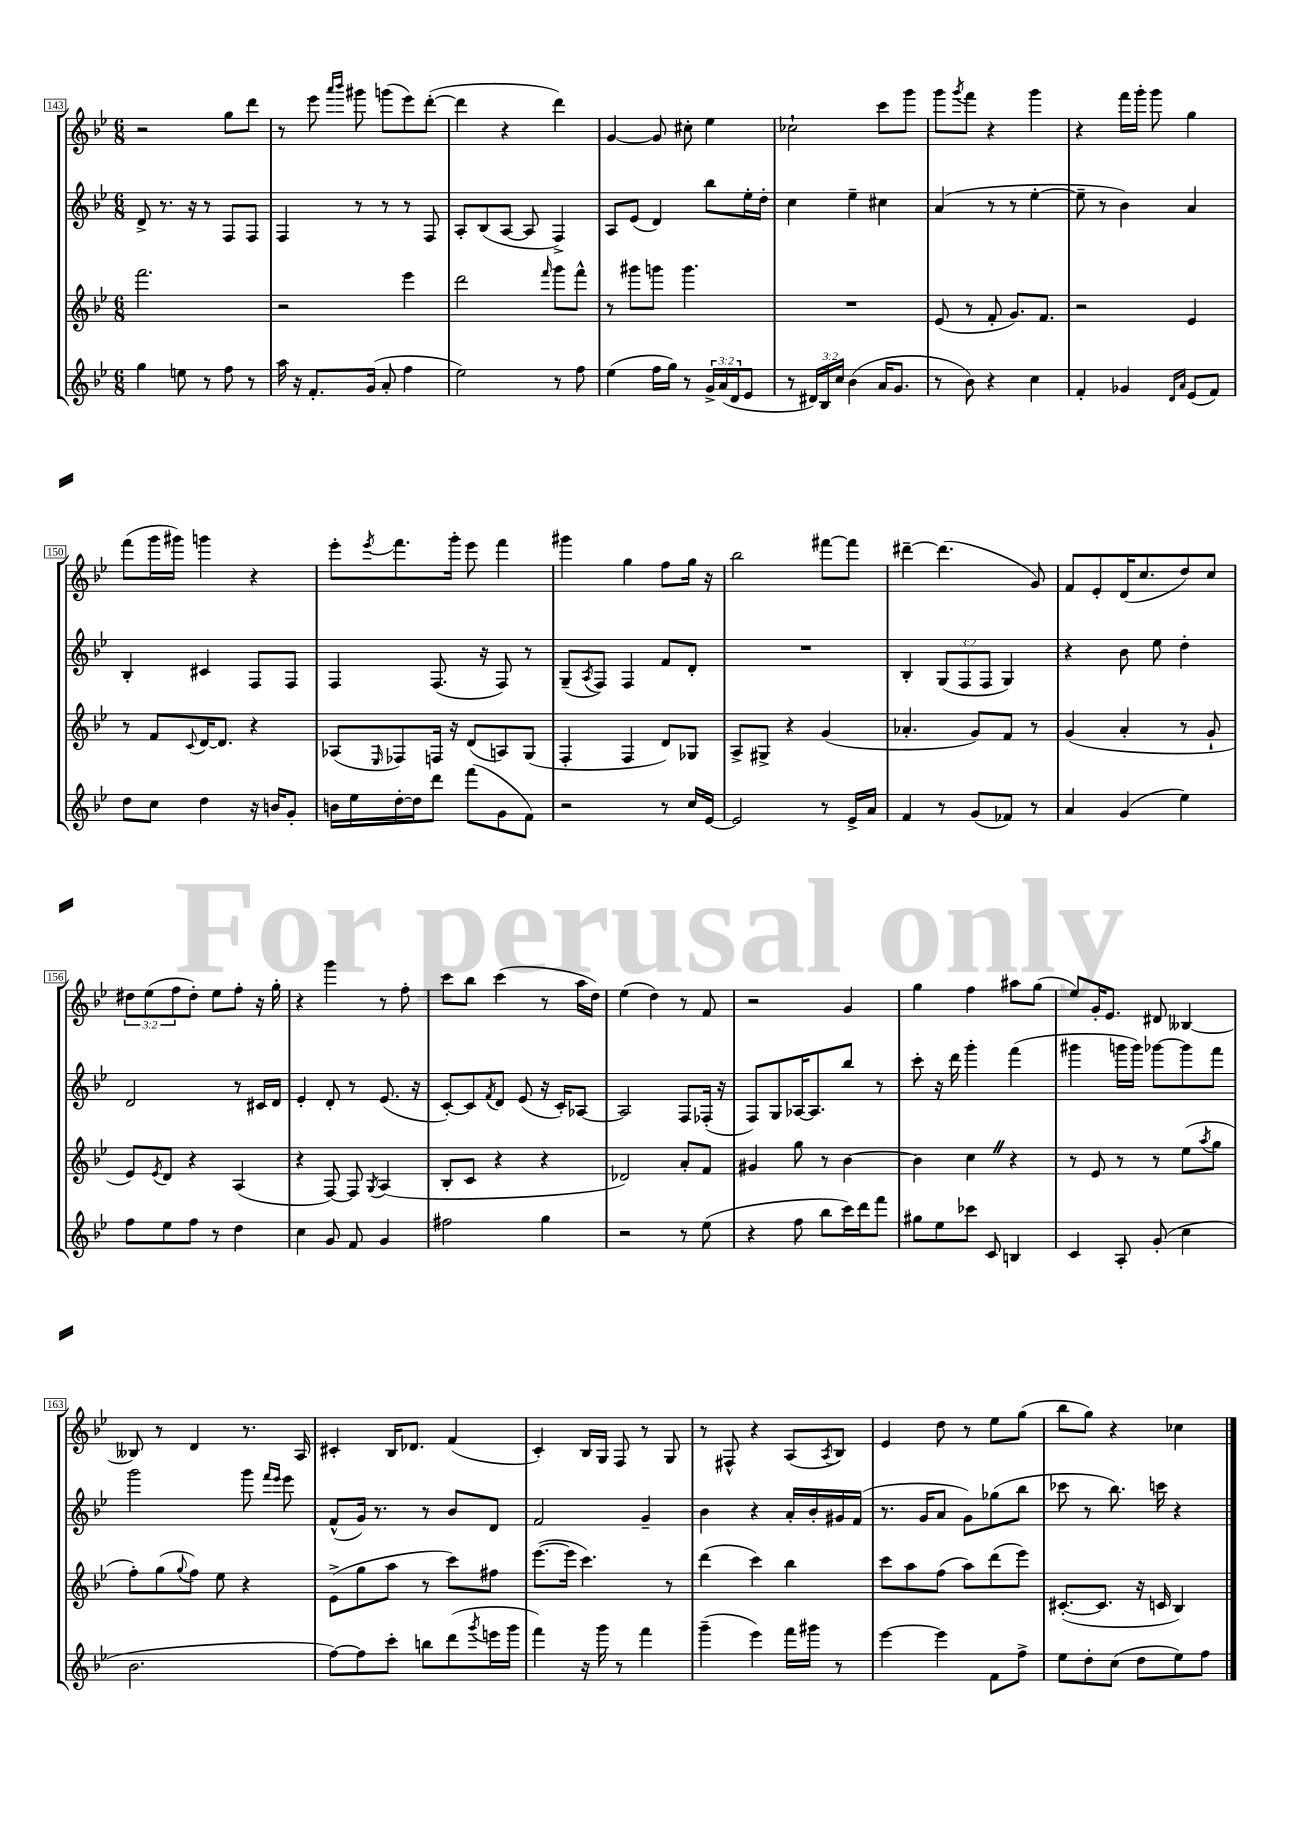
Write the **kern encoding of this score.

**kern	**kern	**kern	**kern
*staff4	*staff3	*staff2	*staff1
*clefG2	*clefG2	*clefG2	*clefG2
*k[b-e-]	*k[b-e-]	*k[b-e-]	*k[b-e-]
*M6/8	*M6/8	*M6/8	*M6/8
4gg\	2.fff\	8d^/	2r
.	.	8.r	.
8ee\	.	.	.
.	.	16r	.
8r	.	8r	.
8ff\	.	8F/L	8gg\L
8r	.	8F/J	8ddd\J
=	=	=	=
16aa\	2r	4F/	8r
16r	.	.	.
8.f'/L	.	.	8eee-\
.	.	.	16qqaaa/LL
.	.	.	16qqbbb-/JJ
.	.	8r	8ggg#\
(16g/Jk	.	.	.
8a'/	.	8r	(8ggg\L
4ff\	4eee-\	8r	8eee-\)
.	.	8F/	([8ddd'\J
=	=	=	=
2ee-\)	2ddd\	8A'/L	4ddd\]
.	.	(8B-/	.
.	.	[8A/J	4r
.	.	8A/]	.
.	16qqfff/	.	.
8r	8ggg\L	4F^/)	4ddd\)
8ff\	8fff^^\J	.	.
=	=	=	=
(4ee-\	8r	8A/L	[4g/
.	8ggg#\L	(8e-/J	.
16ff\LL	8ggg\J	4d/)	8g/]
16gg\JJ)	.	.	.
8r	4.ggg\	.	8cc#'\
24g^/LL	.	8bb-\L	4ee-\
(24a/	.	.	.
24d/J	.	.	.
8e-/J	.	16ee-'\L	.
.	.	16dd'\JJ	.
=	=	=	=
8r	2.r	4cc\	2cc-`\
24d#/LL)	.	.	.
24B-/	.	.	.
24cc/JJ	.	.	.
(4b-\	.	4ee-~\	.
16a/LK	.	4cc#\	8ccc\L
8.g/J	.	.	.
.	.	.	8ggg\J
=	=	=	=
8r	(8e-/	(4a/	8ggg\L
.	.	.	8qggg/
8b-\)	8r	.	8fff\J
4r	8f'/	8r	4r
.	8.g/L)	8r	.
4cc\	.	[4ee-'\	4ggg\
.	8.f/J	.	.
=	=	=	=
4f'/	2r	8ee-~\]	4r
.	.	8r	.
4g-/	.	4b-\)	16fff\LL
.	.	.	16ggg'\JJ
.	.	.	8ggg\
16qqd/LL	.	.	.
16qqa/JJ	.	.	.
(8e-/L	4e-/	4a/	4gg\
8f/J)	.	.	.
=	=	=	=
8dd\L	8r	4B-'/	(8fff\L
8cc\J	8f/L	.	16ggg\L
.	.	.	16ggg#\JJ)
.	8qqc/	.	.
4dd\	[16d/K	4c#/	4ggg\
.	8.d/]J	.	.
16r	4r	8F/L	4r
16b/LK	.	.	.
8g'/J	.	8F/J	.
=	=	=	=
16b\LL	(8A-/L	4F/	8eee-'\L
16ee-\	.	.	.
.	16qqE-/	.	8qeee-/
[16dd'\	8F-/)	.	8.fff\
16dd\]J	.	.	.
8ddd\J	16F/Jk	(8.F/	.
.	16r	.	16ggg'\Jk
(8fff\L	(8d/L	.	8eee-\
.	.	16r	.
8g\	8A/)	8F/)	4fff\
8f\J)	(8G/J	8r	.
=	=	=	=
2r	4F'/	(8G~/L	4ggg#\
.	.	8qA/	.
.	.	8F/J)	.
.	4F/	4F/	4gg\
8r	8d/L)	8f/L	8ff\L
16cc/LL	8G-/J	8d'/J	16gg\Jk
[16e-/JJ	.	.	16r
=	=	=	=
2e-/]	8A^/L	2.r	2bb-\
.	8G#^/J	.	.
.	4r	.	.
8r	(4g/	.	[8fff#\L
16e-^/LL	.	.	8fff#\]J
16a/JJ	.	.	.
=	=	=	=
4f/	4.a-'/	4B-'/	[4ddd#~\
8r	.	(12G/L	(4.ddd#\]
.	.	12F/	.
(8g/L	8g/L)	.	.
.	.	12F/J	.
8f-/J)	8f/J	4G/)	.
8r	8r	.	8g/)
=	=	=	=
4a/	(4g/	4r	8f/L
.	.	.	8e-'/
(4g/	4a'/	8b-\	(16d/K
.	.	.	8.cc/
.	.	8ee-\	.
4ee-\)	8r	4dd'\	8dd/)
.	8g`/	.	8cc/J
=	=	=	=
8ff\L	8e-/L)	2d/	12dd#\L
.	.	.	(12ee-\
.	8qe-/	.	.
8ee-\	8d/J	.	.
.	.	.	12ff\
8ff\J	4r	.	8dd#'\J)
8r	.	.	8ee-\L
4dd\	(4A/	8r	8ff'\J
.	.	16c#/LL	16r
.	.	16d/JJ	16gg'\
=	=	=	=
4cc\	4r	4e-'/	4r
8g/	[8F/)	8d'/	4ggg\
8f/	8F/]	8r	.
.	8qG/	.	.
4g/	(4A/	(8.e-/	8r
.	.	.	8ff'\
.	.	16r	.
=	=	=	=
2ff#\	8B-'/L	[8c'/L)	8ccc\L
.	8c/J	8c/]	8bb-\J
.	.	8qf/	.
.	4r	8d/J	(4ccc\
.	.	(8e-/	.
4gg\	4r	16r	8r
.	.	16c'/LK)	.
.	.	[8A-/J	16aa\LL
.	.	.	16dd\JJ)
=	=	=	=
2r	2d-/)	2A-/]	(4ee-\
.	.	.	4dd\)
8r	8a'/L	8F/L	8r
(8ee-\	8f/J	(16F-'/Jk	8f/
.	.	16r	.
=	=	=	=
4r	4g#/	8F/L)	2r
.	.	8G/	.
8ff\	8gg\	[16A-/K	.
.	.	8.A-/]	.
8bb-\L	8r	.	.
16ccc\L)	[4b-\	8bb-/J	4g/
16ddd\J	.	.	.
8fff\J	.	8r	.
=	=	=	=
8gg#\L	4b-\]	8ccc'\	4gg\
8ee-\	.	16r	.
.	.	16ddd\	.
8ccc-\J	4cc\	4ggg'\	4ff\
8c/	.	.	.
4B/	4r	(4fff\	8aa#\L
.	.	.	(8gg\J
=	=	=	=
4c/	8r	4ggg#\	8ee-/L)
.	8e-/	.	16g'/K
.	.	.	8.e-/J
8A'/	8r	16ggg\LL	.
.	.	16ggg\JJ)	.
(8g'/	8r	[8ggg-\L	8d#/
4cc\	(8ee-\L	8ggg-\]	[4B--/
.	8qaa/	.	.
.	8gg\J	8fff\J	.
=	=	=	=
2.b-\	8ff'\L)	2ggg\	8B--/]
.	(8gg\	.	8r
.	8qqgg/	.	.
.	8ff\J)	.	4d/
.	8ee-\	.	.
.	4r	8ggg\	8.r
.	.	16qqfff/LL	.
.	.	16qqeee-/JJ	.
.	.	8eee-\	.
.	.	.	16A/
=	=	=	=
[8ff\L)	(8e-^\L	(8f^^/L	4c#'/
8ff\]	8gg\	16g/Jk)	.
.	.	8.r	.
8ccc'\J	8aa\J	.	16B-/LK
.	.	.	8.d-/J
8bb\L	8r	8r	.
(8ddd\	8ccc\L)	8b-/L	(4f/
8qggg/	.	.	.
16eee\L	8ff#\J	8d/J	.
16ggg\JJ	.	.	.
=	=	=	=
4fff\)	([8.eee-\L	2f/	4c'/)
.	16eee-\]Jk	.	.
16r	4.ccc\)	.	16B-/LL
16ggg\	.	.	16G/JJ
8r	.	.	8F/
4fff\	.	4g~/	8r
.	8r	.	8G/
=	=	=	=
(4ggg~\	(4ddd\	4b-\	8r
.	.	.	8F#^^/
4eee-\)	4ccc\)	4r	4r
16fff\LL	4bb-\	16a'/LL	(8A/L
16ggg#\JJ	.	16b-'/	.
.	.	.	8qA/
8r	.	16g#/	8B-/J)
.	.	(16f/JJ	.
=	=	=	=
[4eee-\	8ccc\L	8.r	4e-/
.	8aa\	.	.
.	.	16g/LK	.
4eee-\]	(8ff\J	8a/J	8dd\
.	8aa\L)	8g\L)	8r
8f\L	(8ddd\	(8gg-\	8ee-\L
8ff^\J	8eee-\J)	8bb-\J	(8gg\J
=	=	=	=
8ee-\L	([8.c#'/L	8ccc-\	8bb-\L
8dd'\	.	8r	8gg\J)
.	8.c#/]J	.	.
(8cc\J	.	8.bb-\)	4r
8dd\L	16r	.	.
.	16c/	16ccc\	.
8ee-\)	4B-/)	4r	4cc-\
8ff\J	.	.	.
==	==	==	==
*-	*-	*-	*-
